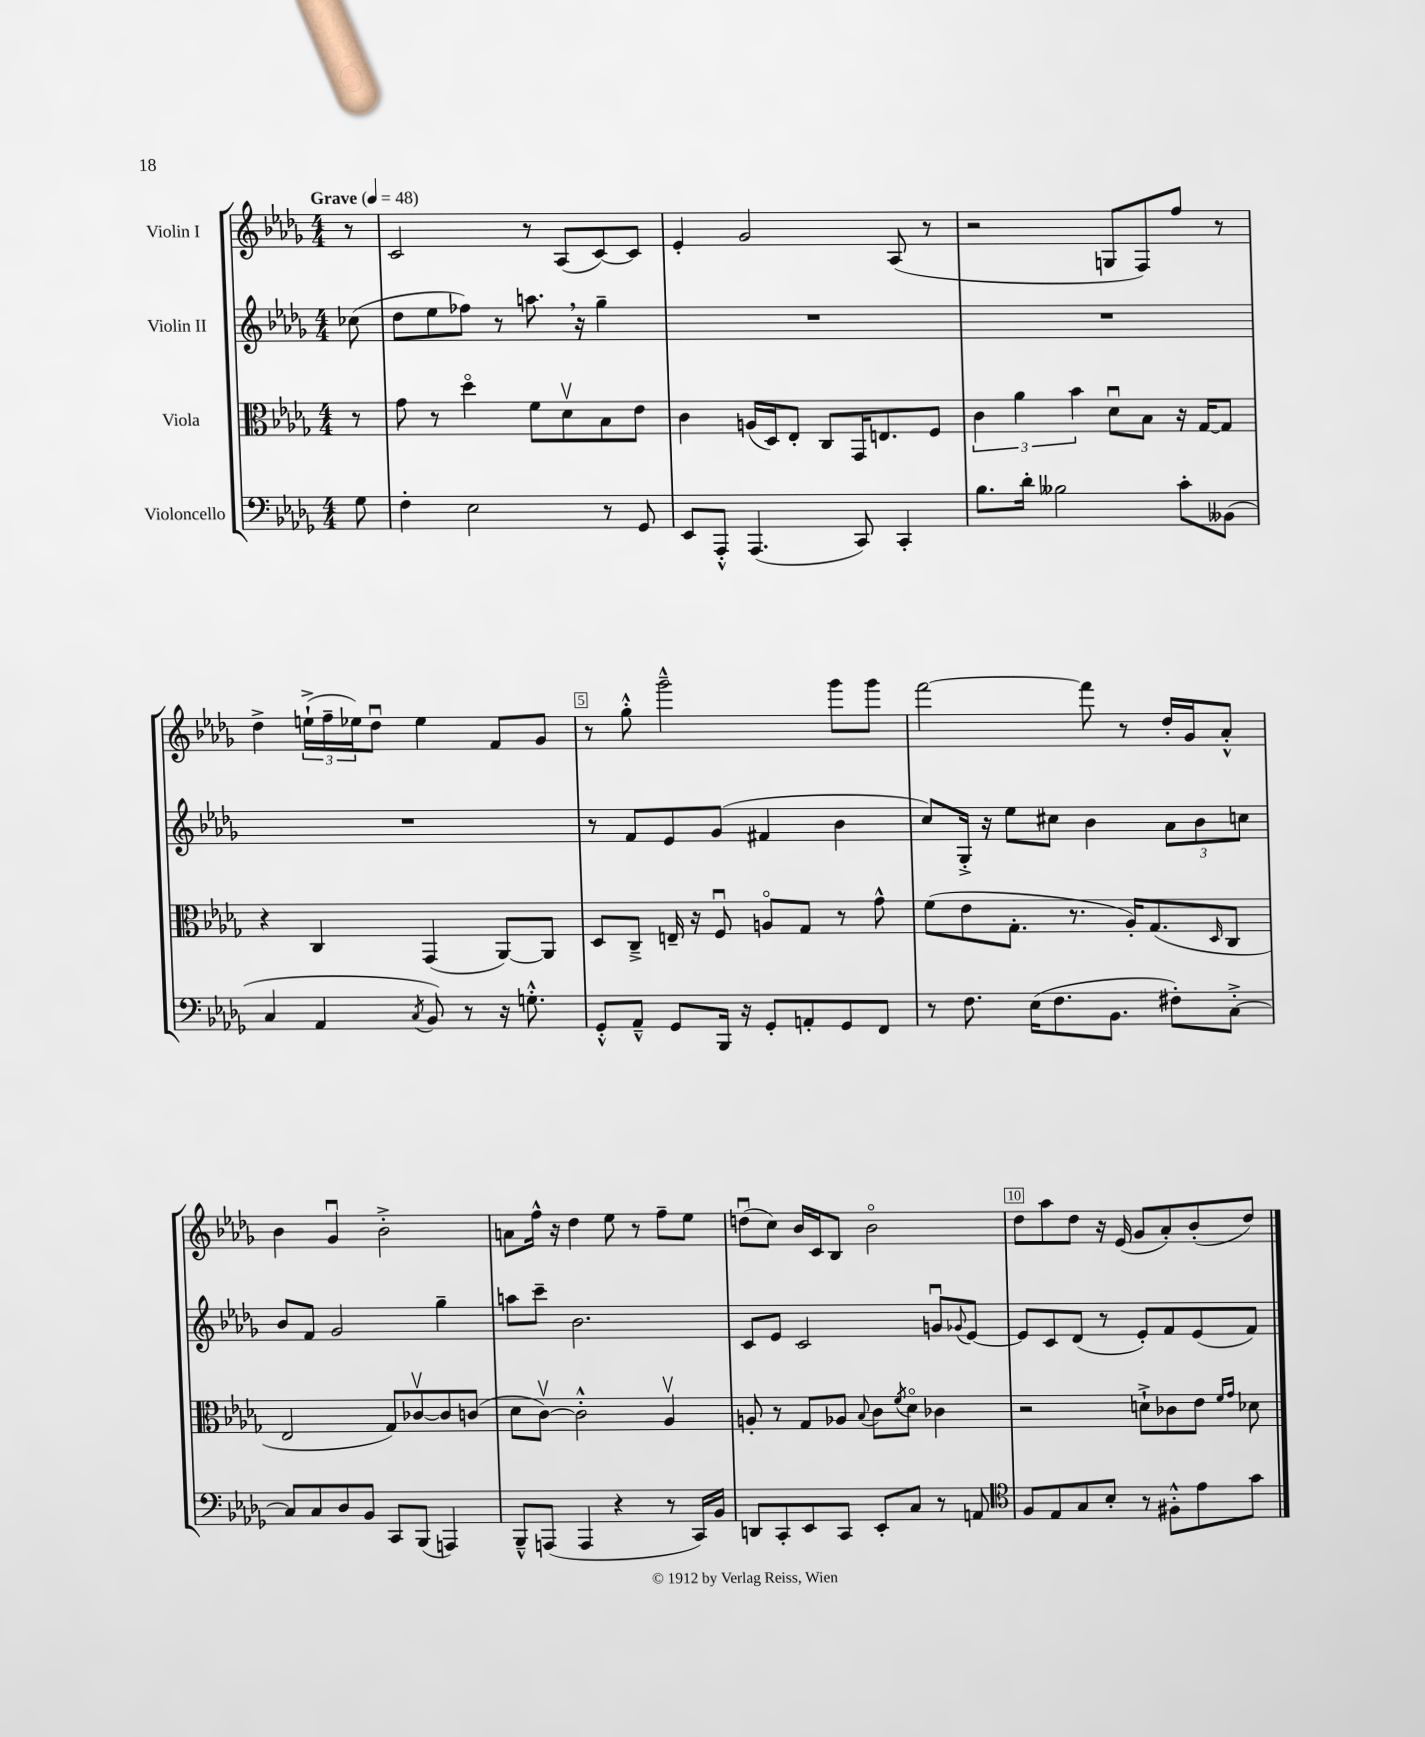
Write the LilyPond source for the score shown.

<<
\new StaffGroup <<
\new Staff = "s0" \with { instrumentName = "Violin I" } {
    \clef treble \key des \major \numericTimeSignature \time 4/4 \partial 8 \tempo "Grave" 4 = 48
    r8 |
    c'2 r8 aes8( c'8~) c'8 |
    ees'4-. ges'2 aes8( r8 |
    r2 g8 f8) f''8 r8 |
    des''4-> \tuplet 3/2 { e''16-!->( f''16-- ees''16) } des''8\downbow ees''4 f'8 ges'8 |
    r8 ges''8-.-^ ges'''2---^ ges'''8 ges'''8 |
    f'''2~ f'''8 r8 des''16-. ges'16 aes'8-.-^ |
    bes'4 ges'4\downbow bes'2-.-> |
    a'8 f''16-^ r16 des''4 ees''8 r8 f''8-- ees''8 |
    d''8\downbow( c''8) bes'16 c'16 bes8 bes'2\flageolet |
    des''8 aes''8 des''8 r16 ees'16( ges'8 aes'8-.) bes'8-.( des''8) \bar "|." |
}
\new Staff = "s1" \with { instrumentName = "Violin II" } {
    \clef treble \key des \major \numericTimeSignature \time 4/4 \partial 8
    ces''8( |
    des''8 ees''8 fes''8) r8 a''8. \breathe r16 ges''4-- |
    R1 |
    R1 |
    R1 |
    r8 f'8 ees'8 ges'8( fis'4 bes'4 |
    c''8) ges16-.-> r16 ees''8 cis''8 bes'4 \tuplet 3/2 { aes'8 bes'8 c''8 } |
    bes'8 f'8 ges'2 ges''4-- |
    a''8 c'''8-- bes'2. |
    c'8 ees'8 c'2 g'8\downbow \appoggiatura { ges'8 } ees'8~ |
    ees'8 c'8 des'8( r8 ees'8-.) f'8 ees'8( f'8) \bar "|." |
}
\new Staff = "s2" \with { instrumentName = "Viola" } {
    \clef alto \key des \major \numericTimeSignature \time 4/4 \partial 8
    r8 |
    ges'8 r8 des''4\flageolet f'8 des'8\upbow bes8 ees'8 |
    c'4 a16( des16) ees8-. c8 ges,16 e8. f8 |
    \tuplet 3/2 { c'4 aes'4 bes'4 } des'8\downbow bes8 r16 ges16~ ges8 |
    r4 c4 ges,4( aes,8~) aes,8 |
    des8 c8---> e16-- r16 f8\downbow a8\flageolet ges8 r8 ges'8-^ |
    f'8( ees'8 ges8.-. r8. aes16-.) ges8.( \grace { des16 } c8 |
    ees2 ges8) ces'8~\upbow ces'8 c'8( |
    des'8 c'8~\upbow) c'2-.-^ aes4\upbow |
    a8-. r8 ges8 aes8 \appoggiatura { bes8 } c'8 \acciaccatura { f'8 } des'8\flageolet ces'4 |
    r2 d'8-!-> ces'8 ees'8 \grace { f'16 ges'16 } des'8 \bar "|." |
}
\new Staff = "s3" \with { instrumentName = "Violoncello" } {
    \clef bass \key des \major \numericTimeSignature \time 4/4 \partial 8
    ges8 |
    f4-. ees2 r8 ges,8 |
    ees,8 aes,,8-.-^ aes,,4.( c,8) c,4-. |
    bes8. des'16-. beses2 c'8-. beses,8( |
    c4 aes,4 \acciaccatura { c8 } bes,8) r8 r16 g8.-.-^ |
    ges,8-.-^ aes,8---^ ges,8 bes,,16 r16 ges,8-. a,8-. ges,8 f,8 |
    r8 f8. ees16( f8. bes,8. fis8-.) c8~-.-> |
    c8 c8 des8 bes,8 c,8 bes,,8( a,,4) |
    bes,,8---^ a,,8( a,,4 r4 r8 c,16) bes,16 |
    d,8 c,8-. ees,8 c,8 ees,8-. c8 r8 a,8 |
    \clef tenor f8 ees8 ges8 bes8-. r8 fis8-.-^ ees'8 ges'8 \bar "|." |
}
>>
>>
\layout { \context { \Score \override BarNumber.break-visibility = ##(#f #t #t) barNumberVisibility = #(every-nth-bar-number-visible 5) \override BarNumber.stencil = #(make-stencil-boxer 0.1 0.3 ly:text-interface::print) } }
